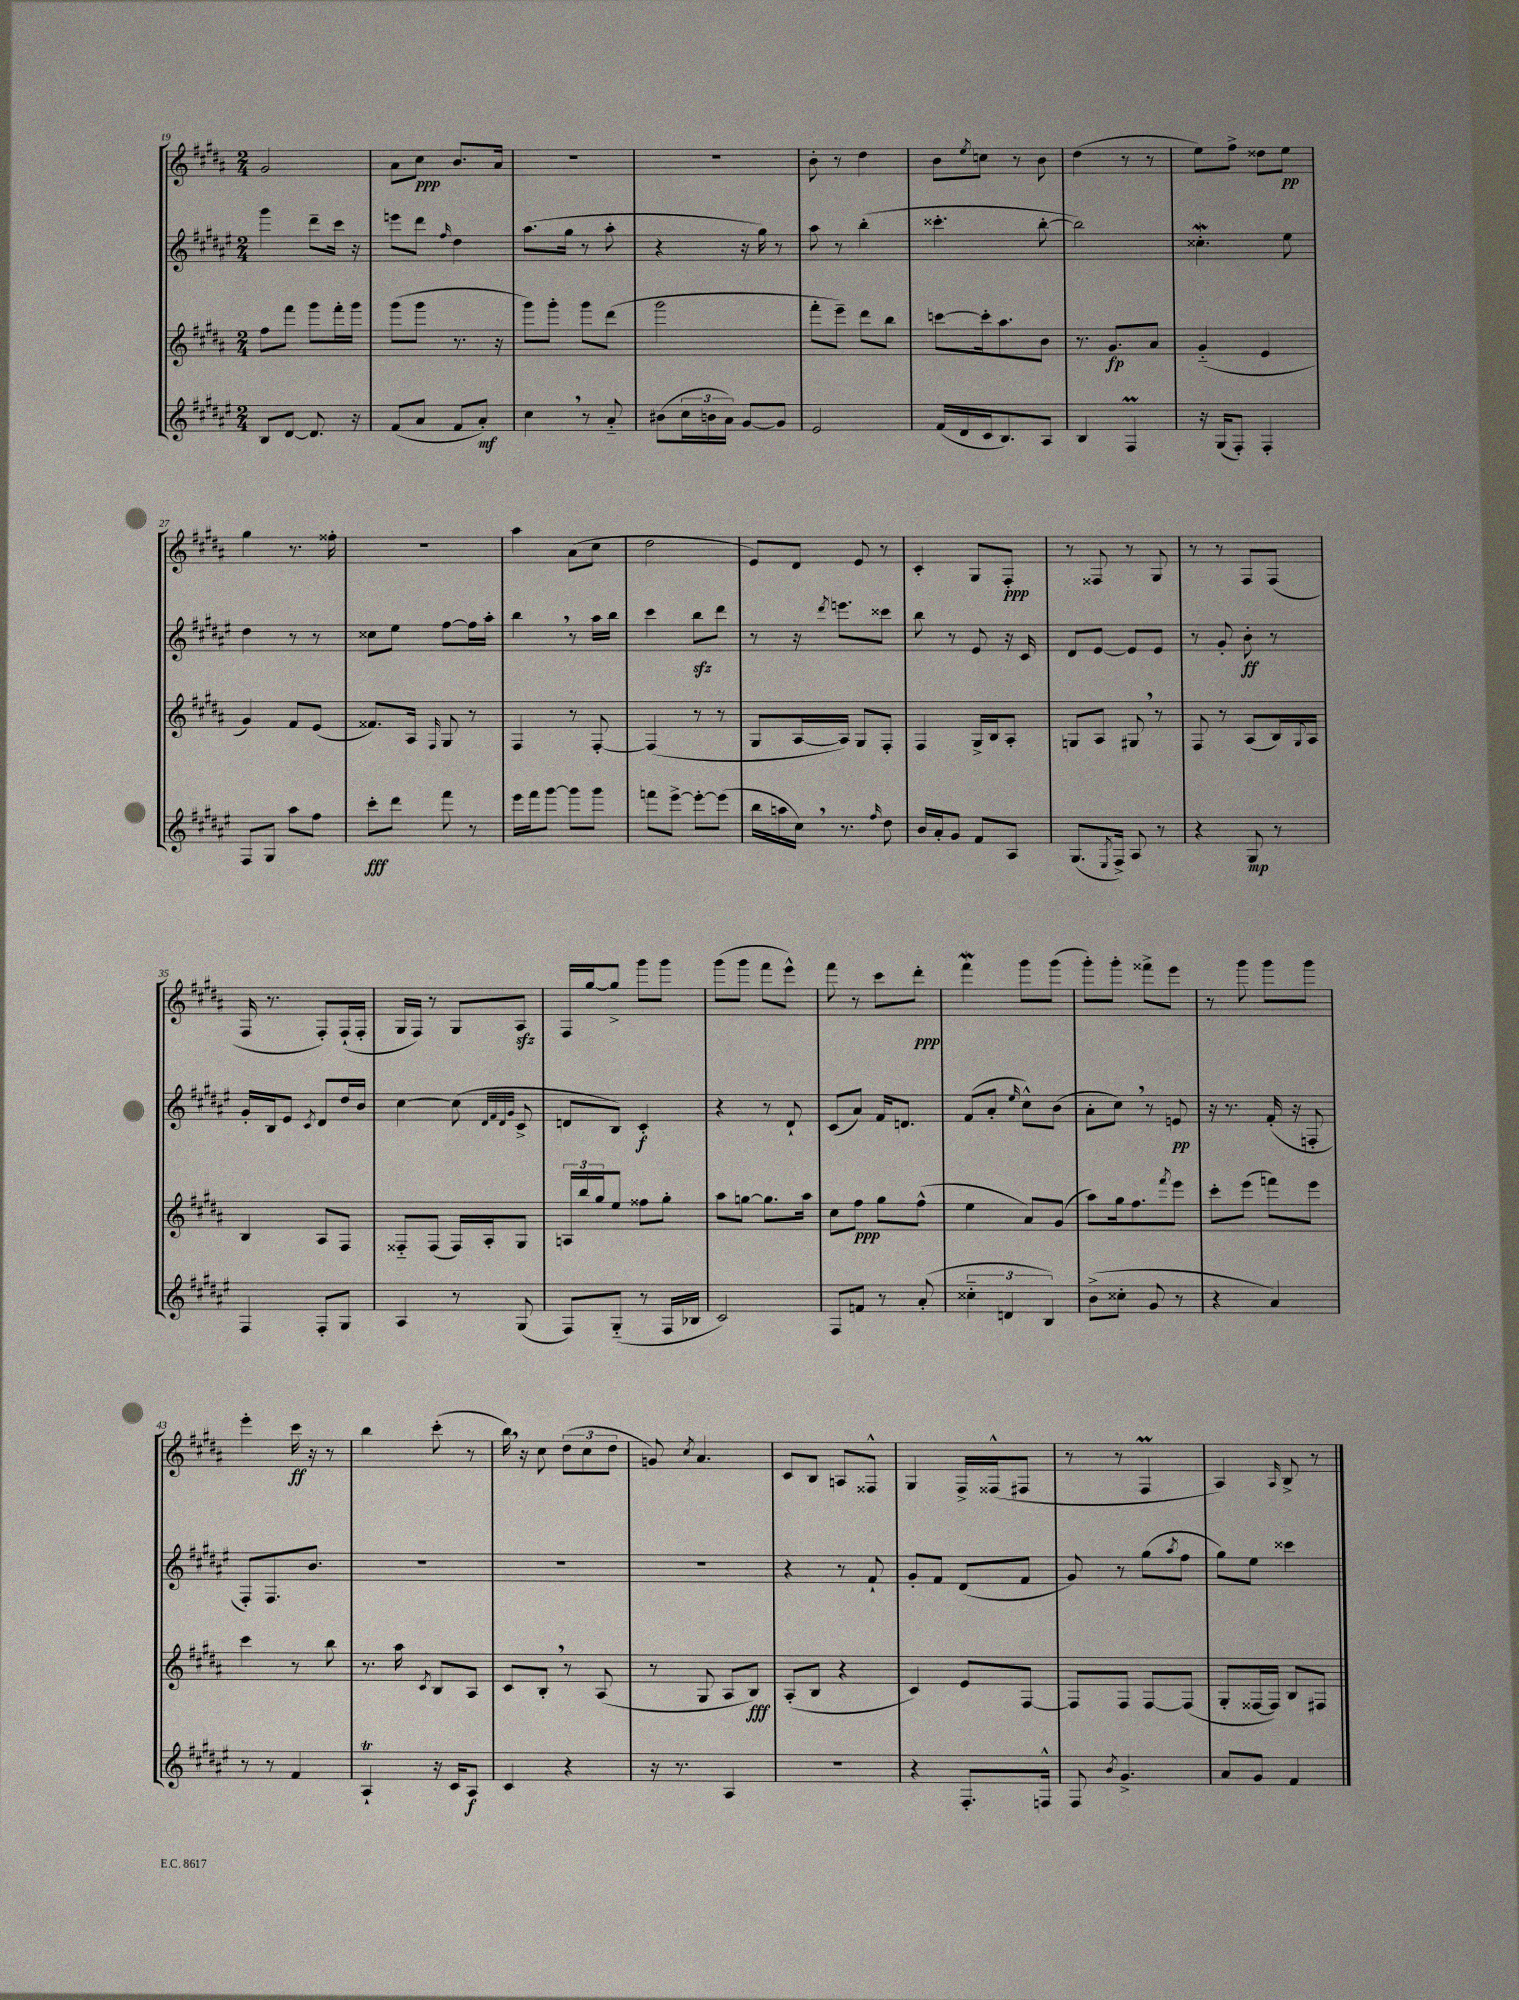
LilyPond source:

<<
\new StaffGroup <<
\new Staff = "s0" {
    \clef treble \key b \major \numericTimeSignature \time 2/4
    gis'2 |
    ais'8 cis''8\ppp b'8. ais'16 |
    r2 |
    R2 |
    b'8-. r8 dis''4 |
    b'8 \acciaccatura { e''8 } c''8 r8 b'8 |
    dis''4( r8 r8 |
    e''8) fis''8-> disis''8 e''8\pp |
    gis''4 r8. fisis''16-. |
    r2 |
    ais''4 ais'8( cis''8 |
    dis''2 |
    e'8) dis'8 e'8 r8 |
    cis'4-. gis8 fis8-.\ppp |
    r8 fisis8 r8 gis8 |
    r8 r8 fis8 fis8( |
    fis16 r8. fis8-.) fis16-!( fis16-. |
    gis16 fis16) r8 gis8 ais8\sfz |
    fis16 gis''16~ gis''8-> gis'''8 gis'''8 |
    gis'''8( gis'''8 fis'''8 e'''8-^) |
    fis'''8 r8 cis'''8 dis'''8-.\ppp |
    fis'''4\mordent gis'''8 gis'''8( |
    gis'''8-.) gis'''8-. fisis'''8-> e'''8 |
    r8 gis'''8 gis'''8 gis'''8 |
    e'''4-. cis'''16\ff r16 r8 |
    b''4 cis'''8-.( r8 |
    b''16) \breathe r16 cis''8 \tuplet 3/2 { dis''8( cis''8 dis''8 } |
    g'8) \acciaccatura { cis''8 } ais'4. |
    cis'8 b8 a8 fisis8-^ |
    gis4 fis16-> fisis16-^( fis8 |
    r8 r8 fis4\prall |
    ais4) \grace { ais16 } b8-> r8 \bar "|." |
}
\new Staff = "s1" {
    \clef treble \key fis \major \numericTimeSignature \time 2/4
    gis'''4 dis'''8-- cis'''16 r16 |
    e'''8 dis'''8 \grace { fis''16 } dis''4 |
    ais''8.( gis''16 r8 ais''8-. |
    r4 r16 gis''16) r8 |
    ais''8 r8 b''4-.( |
    cisis'''4.-. b''8~-. |
    b''2) |
    cisis''4.-.\mordent eis''8 |
    dis''4 r8 r8 |
    cisis''8 eis''8 fis''8~ fis''16 ais''16-. |
    b''4 \breathe r8 ais''16 b''16 |
    cis'''4 b''8\sfz dis'''8 |
    r8 r16 \acciaccatura { dis'''8 } e'''8. cisis'''8 |
    b''8 r8 eis'8 r16 cis'16 |
    dis'8 eis'8~ eis'8 eis'8 |
    r8 gis'8-. b'8-.\ff r8 |
    gis'16-. b16 eis'8 \acciaccatura { cis'8 } dis'8 dis''16 b'16 |
    cis''4~ cis''8( \grace { dis'32 fis'32 dis'32 gis'32 } cis'8-> |
    d'8 b8) cis'4-.\f |
    r4 r8 dis'8-! |
    cis'8( ais'8) fis'16 d'8. |
    fis'8( ais'8-. \grace { eis''16 } cis''8-^) b'8( |
    ais'8-. cis''8) \breathe r8 e'8\pp |
    r16 r8. fis'16-.( r16 f8-. |
    fis8-.) fis8. b'8. |
    R2 |
    R2 |
    R2 |
    r4 r8 fis'8-! |
    gis'8-. fis'8 dis'8( fis'8 |
    gis'8) r8 gis''8( \acciaccatura { ais''8 } fis''8 |
    gis''8) eis''8 cisis'''4 \bar "|." |
}
\new Staff = "s2" {
    \clef treble \key b \major \numericTimeSignature \time 2/4
    fis''8 fis'''8 gis'''8 fis'''16-. gis'''16 |
    gis'''8( gis'''8 r8. r16 |
    gis'''8) gis'''8-. gis'''8 dis'''8( |
    gis'''2 |
    fis'''8-. e'''8--) dis'''8 b''8 |
    c'''8~ c'''16-. ais''8. b'8 |
    r8. gis'8.\fp ais'8 |
    gis'4-_( e'4 |
    gis'4) fis'8 e'8( |
    fisis'8.) ais16 \grace { fis16 } gis8 r8 |
    fis4 r8 fis8~-. |
    fis4( r8 r8 |
    gis8 ais16~ ais16) gis8 fis8-. |
    fis4 gis16-> b16 ais8-. |
    g8 ais8 gis8 \breathe r8 |
    fis8 r8 ais8( b16) \appoggiatura { gis8 } ais16 |
    b4 ais8 fis8 |
    fisis8-_ fisis8( fisis16) ais16-. gis8 |
    \tuplet 3/2 { a16 b''16 gis''16 } e''8 fisis''8 gis''8-. |
    ais''8 g''8~ g''8. ais''16 |
    cis''8 fis''8\ppp gis''8 fis''8-^( |
    e''4 ais'8) gis'8( |
    ais''8) gis''16 fis''8. \acciaccatura { fis'''8 } e'''8 |
    cis'''8-. e'''8( f'''8) e'''8 |
    cis'''4 r8 b''8 |
    r8. ais''16 \acciaccatura { cis'8 } b8 ais8 |
    cis'8 b8-. \breathe r8 ais8( |
    r8 gis8 ais8 b8\fff) |
    ais8-.( b8 r4 |
    cis'4) e'8 fis8~ |
    fis8 fis8 fis8~ fis8( |
    gis8-. fisis16~ fisis16) b8 fis8 \bar "|." |
}
\new Staff = "s3" {
    \clef treble \key fis \major \numericTimeSignature \time 2/4
    b8 dis'8~ dis'8. r16 |
    fis'8( ais'8 fis'8 ais'8-.\mf) |
    cis''4 \breathe r8 ais'8-_ |
    bis'8( \tuplet 3/2 { cis''16 b'16 ais'16) } gis'8~ gis'8 |
    eis'2 |
    fis'16( dis'16 cis'16 b8.) ais8 |
    b4 fis4\prall |
    r16 gis16( fis8-.) fis4-. |
    fis8 gis8 ais''8 fis''8 |
    cis'''8-.\fff dis'''8 fis'''8 r8 |
    eis'''16 fis'''16 gis'''8~ gis'''8 gis'''8 |
    f'''8 eis'''8~-> eis'''8~-. eis'''8( |
    b''16 a''16 cis''16) \breathe r8. \grace { fis''16 } dis''8 |
    b'16 ais'16-. gis'8 fis'8 ais8 |
    gis8.( \acciaccatura { eis8 } fis16->) ais8 r8 |
    r4 gis8\mp r8 |
    fis4 fis8-. gis8 |
    ais4 r8 gis8( |
    fis8) gis8-_( r8 fis16 bes16 |
    cis'2) |
    fis8 f'8 r8 ais'8-.( |
    \tuplet 3/2 { cisis''4-_ d'4 b4) } |
    b'8->( cisis''8-. gis'8 r8 |
    r4 ais'4) |
    r8 r8 fis'4 |
    ais4-!\trill r16 cis'16 ais8\f |
    cis'4 r4 |
    r16 r8. ais4 |
    R2 |
    r4 fis8.-. f16-^ |
    fis8 \acciaccatura { b'8 } gis'4.-> |
    ais'8 gis'8 fis'4 \bar "|." |
}
>>
>>
\layout { \context { \Score currentBarNumber = #19 } }
